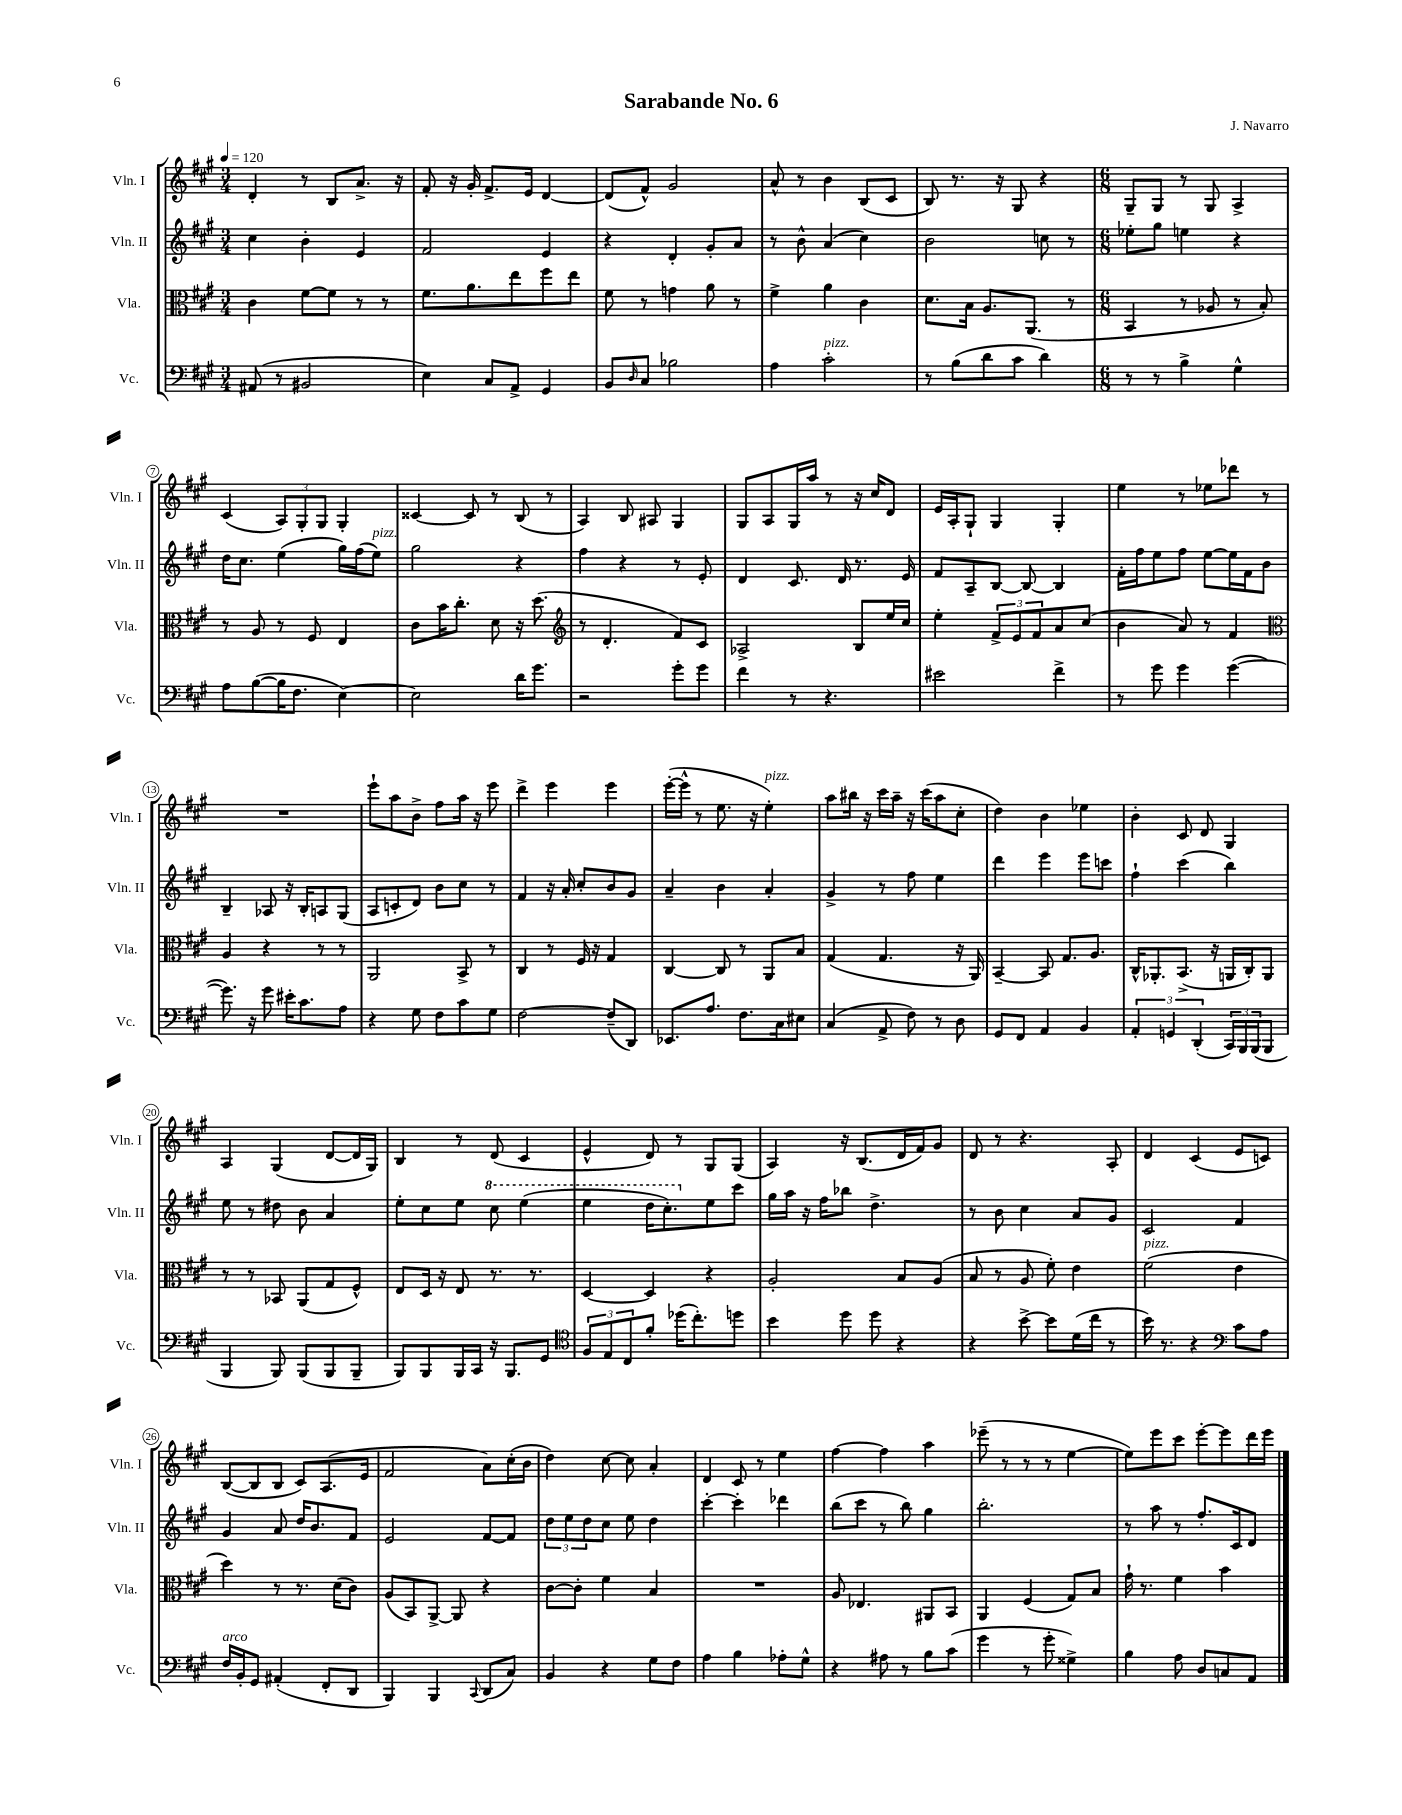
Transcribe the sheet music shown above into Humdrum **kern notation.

**kern	**kern	**kern	**kern
*staff4	*staff3	*staff2	*staff1
*clefF4	*clefC3	*clefG2	*clefG2
*k[f#c#g#]	*k[f#c#g#]	*k[f#c#g#]	*k[f#c#g#]
*M3/4	*M3/4	*M3/4	*M3/4
*MM120	*MM120	*MM120	*MM120
(8AA#/	4c#\	4cc#\	4d'/
8r	.	.	.
2BB#/	[8f#\L	4b'\	8r
.	8f#\]J	.	8B/L
.	8r	4e/	8.a^/J
.	8r	.	.
.	.	.	16r
=	=	=	=
4E\)	8.f#\L	2f#/	8f#'/
.	.	.	16r
.	8.a\	.	16g#'/
8C#/L	.	.	8.f#^/L
8AA^/J	8ee\	.	.
.	.	.	16e/Jk
4GG#/	8ff#\	4e/	[4d/
.	8ee\J	.	.
=	=	=	=
8BB/L	8f#\	4r	(8d/]L
16qqD/	.	.	.
8C#/J	8r	.	8f#^^/J)
2B-\	4g\	4d'/	2g#/
.	8a\	8g#'/L	.
.	8r	8a/J	.
=	=	=	=
4A\	4f#^\	8r	8a^^/
.	.	8b^^\	8r
2c#'\	4a\	(4a/	4b\
.	4c#\	4cc#\)	(8B/L
.	.	.	8c#/J
=	=	=	=
8r	8.d\L	2b\	8B/)
(8B\L	.	.	8.r
.	16B\Jk	.	.
8d\	8.A/L	.	.
.	.	.	16r
8c#\J	.	.	8G#/
.	(8.AA/J	.	.
4d\)	.	8cc\	4r
.	8r	8r	.
=	=	=	=
*M6/8	*M6/8	*M6/8	*M6/8
8r	4BB/	8ee-'\L	8G#~/L
8r	.	8gg#\J	8G#/J
4B^\	8r	4ee\	8r
.	8A-/	.	8G#/
4G#^^\	8r	4r	4A^/
.	8B'/)	.	.
=	=	=	=
8A\L	8r	16dd\LK	(4c#/
.	.	8.cc#\J	.
([8B\	8A/	.	.
16B\]K	8r	(4ee\	12A/L)
8.F#\J	.	.	.
.	.	.	12G#'/
.	8F#/	.	.
.	.	.	12G#/J
[4E\)	4E/	16gg#\LL)	4G#'/
.	.	(16ff#\J	.
.	.	8ee\J)	.
=	=	=	=
2E\]	8c#\L	2gg#\	[4c##/
.	16b\K	.	.
.	8.cc#'\J	.	.
.	.	.	8c##/]
.	8d\	.	8r
16d\LK	16r	4r	(8B/
8.g#\J	(8.dd\	.	.
.	.	.	8r
=	=	=	=
*	*clefG2	*	*
2r	8r	4ff#\	4A/)
.	4.d'/	.	.
.	.	4r	8B/
.	.	.	8A#/
8g#'\L	8f#/L)	8r	4G#/
8g#\J	8c#/J	8e'/	.
=	=	=	=
4f#\	2A-^/	4d/	8G#/L
.	.	.	8A/
8r	.	8.c#/	16G#/L
.	.	.	16aa/JJ
4.r	.	.	8r
.	.	16d/	.
.	8B/L	8.r	16r
.	.	.	16cc#/LK
.	16ee/L	.	8d/J
.	16cc#/JJ	16e/	.
=	=	=	=
2e#\	4ee'\	8f#/L	16e/LL
.	.	.	16A'/J
.	.	8A~/	8G#`/J
.	12f#^/L	[8B/J	4G#/
.	12e/	.	.
.	.	8B/_	.
.	12f#/	.	.
4f#^\	8a/	4B/]	4G#'/
.	(8cc#/J	.	.
=	=	=	=
8r	4b\	16f#'\LL	4ee\
.	.	16ff#\J	.
8g#\	.	8ee\	.
4g#\	8a/)	8ff#\J	8r
.	8r	[8ee\L	8ee-\L
([4g#\	4f#/	16ee\]L	8ddd-\J
.	.	16f#\J	.
.	.	8b\J	8r
=	=	=	=
*	*clefC3	*	*
8.g#\])	4A/	4B~/	2.r
16r	.	.	.
8g#\	4r	8A-/	.
16e#'\LK	.	16r	.
8.c#\	.	16B'/LK	.
.	8r	8A/	.
8A\J	8r	(8G#/J	.
=	=	=	=
4r	2AA/	8A/L	8eee`\L
.	.	8c'/	8aa\
8G#\	.	8d/J)	8b^\J
8F#\L	.	8b\L	8ff#\L
8c#\	8BB^/	8cc#\J	16aa\Jk
.	.	.	16r
8G#\J	8r	8r	8eee\
=	=	=	=
[2F#\	4C#/	4f#/	4ddd^\
.	8r	16r	4eee\
.	.	16a'/	.
.	16F#/	8cc#'/L	.
.	16r	.	.
(8F#~/]L	4G#/	8b/	4eee\
8DD/J)	.	8g#/J	.
=	=	=	=
8.EE-/L	[4C#/	4a~/	([16eee'\LL
.	.	.	16eee^^\]JJ
.	.	.	8r
8.A/J	.	.	.
.	8C#/]	4b\	8.ee\
8.F#\L	8r	.	.
.	.	.	16r
.	8AA/L	4a'/	4ee'\)
16C#\k	.	.	.
8E#\J	8B/J	.	.
=	=	=	=
(4C#/	(4G#/	4g#^/	8aa\L
.	.	.	16bb#\Jk
.	.	.	16r
8AA^/	4.G#/	8r	16ccc#\LL
.	.	.	16aa~\JJ
8F#\)	.	8ff#\	16r
.	.	.	(16ccc#\LK
8r	.	4ee\	8aa\
8D\	16r	.	8cc#'\J
.	16AA/)	.	.
=	=	=	=
8GG#/L	[4BB~/	4ddd\	4dd\)
8FF#/J	.	.	.
4AA/	8BB/]	4eee\	4b\
.	8.G#/L	.	.
4BB/	.	8eee\L	4ee-\
.	8.A/J	.	.
.	.	8ccc\J	.
=	=	=	=
6AA'/	16C#^^/LK	4ff#`\	4b'\
.	8.AA-'/	.	.
6GG/	.	.	.
.	(8.BB^/J	(4ccc#\	8c#/
(6DD'/	.	.	.
.	.	.	8d/
.	16r	.	.
24CC#/LL)	16AA/LL	4bb\)	4G#/
24BBB/	.	.	.
.	16C#'/J)	.	.
(24BBB/J	.	.	.
8BBB/J	8AA/J	.	.
=	=	=	=
4BBB/	8r	8ee\	4A/
.	8r	8r	.
8BBB/)	8BB-/	8dd#\	(4G#/
(8BBB/L	(8AA/L	8b\	.
8BBB/	8G#/	4a/	[8d/L
8BBB~/J	8F#^^/J)	.	16d/]L
.	.	.	16G#/JJ)
=	=	=	=
8BBB/L)	8E/L	8ee'\L	4B/
8BBB/	16D/Jk	8cc#\	.
.	16r	.	.
16BBB/L	8E/	8ee\J	8r
16CC#/JJ	.	.	.
16r	8.r	8ccc#\	(8d/
8.BBB/L	.	.	.
.	.	(4eee\	4c#/
.	8.r	.	.
8GG#/J	.	.	.
=	=	=	=
*clefC4	*	*	*
12F#/L	[4D/	4eee\	4e^^/
12E/	.	.	.
12C#/	.	.	.
8f#'/J	4D/]	16ddd\LK	8d/)
.	.	8.ccc#'\)	.
(16dd-\LK	.	.	8r
8.cc#'\)	.	.	.
.	4r	8ee\	8G#/L
8dd\J	.	8ccc#\J	(8G#/J
=	=	=	=
4b\	2A'/	16gg#\LL	4A/)
.	.	16aa\JJ	.
.	.	16r	.
.	.	16ff#\LK	.
8dd\	.	8bb-\J	16r
.	.	.	(8.B/L
8dd\	.	4.dd^\	.
4r	8B/L	.	16d/L
.	.	.	16f#/J)
.	(8A/J	.	8g#/J
=	=	=	=
4r	8B/	8r	8d/
.	8r	8b\	8r
[8b^\	8A/	4cc#\	4.r
8b\]L	8f#'\)	.	.
(16d\L	4e\	8a/L	.
16cc#\JJ	.	.	.
8r	.	8g#/J	8A'/
=	=	=	=
16b\)	(2f#\	2c#/	4d/
8.r	.	.	.
4r	.	.	(4c#/
*clefF4	*	*	*
8c#\L	4e\	4f#/	8e/L
8A\J	.	.	8c/J)
=	=	=	=
16F#/LL	4dd\)	4g#/	([8B/L
16BB'/J	.	.	.
8GG#/J	.	.	8B/]
(4AA#'/	8r	8a/	8B/J
.	8.r	16dd/LK	8c#/L)
.	.	8.b/	.
8FF#'/L	.	.	(8.A/
.	(16d\LK	.	.
8DD/J	8c#\J)	8f#/J	.
.	.	.	16e/Jk
=	=	=	=
4BBB/)	(8A/L	2e/	2f#/
.	8BB/)	.	.
4BBB/	[8AA^/J	.	.
.	8AA/]	.	.
8qqCC#/	.	.	.
(8DD/L	4r	[8f#/L	8a\L)
8C#/J)	.	8f#/]J	(16cc#'\L
.	.	.	16b\JJ
=	=	=	=
4BB/	[8c#\L	12dd\L	4dd\)
.	.	12ee\	.
.	8c#'\]J	.	.
.	.	12dd\	.
4r	4f#\	8cc#\J	[8cc#\
.	.	8ee\	8cc#\]
8G#\L	4B/	4dd\	4a'/
8F#\J	.	.	.
=	=	=	=
4A\	2.r	[4ccc#'\	4d/
4B\	.	4ccc#'\]	8c#/
.	.	.	8r
8A-'\L	.	4ddd-\	4ee\
8G#^^\J	.	.	.
=	=	=	=
4r	8A/	(8bb\L	[4ff#\
.	4.E-/	8ccc#\J	.
8A#\	.	8r	4ff#\]
8r	.	8bb\)	.
8B\L	8AA#/L	4gg#\	4aa\
(8c#\J	8BB/J	.	.
=	=	=	=
4g#\	4AA/	2.bb'\	(8eee-~\
.	.	.	8r
8r	(4F#/	.	8r
8g#'\	.	.	8r
4G##^\)	8G#/L)	.	[4ee\
.	8B/J	.	.
=	=	=	=
4B\	16g#`\	8r	8ee\]L)
.	8.r	.	.
.	.	8aa\	8eee\
8A\	4f#\	8r	8ccc#\J
8D/L	.	8.ff#'/L	[8eee'\L
8C/	4b\	.	8eee\]
.	.	16c#/k	.
8AA/J	.	8d/J	16ddd\L
.	.	.	16eee\JJ
==	==	==	==
*-	*-	*-	*-
